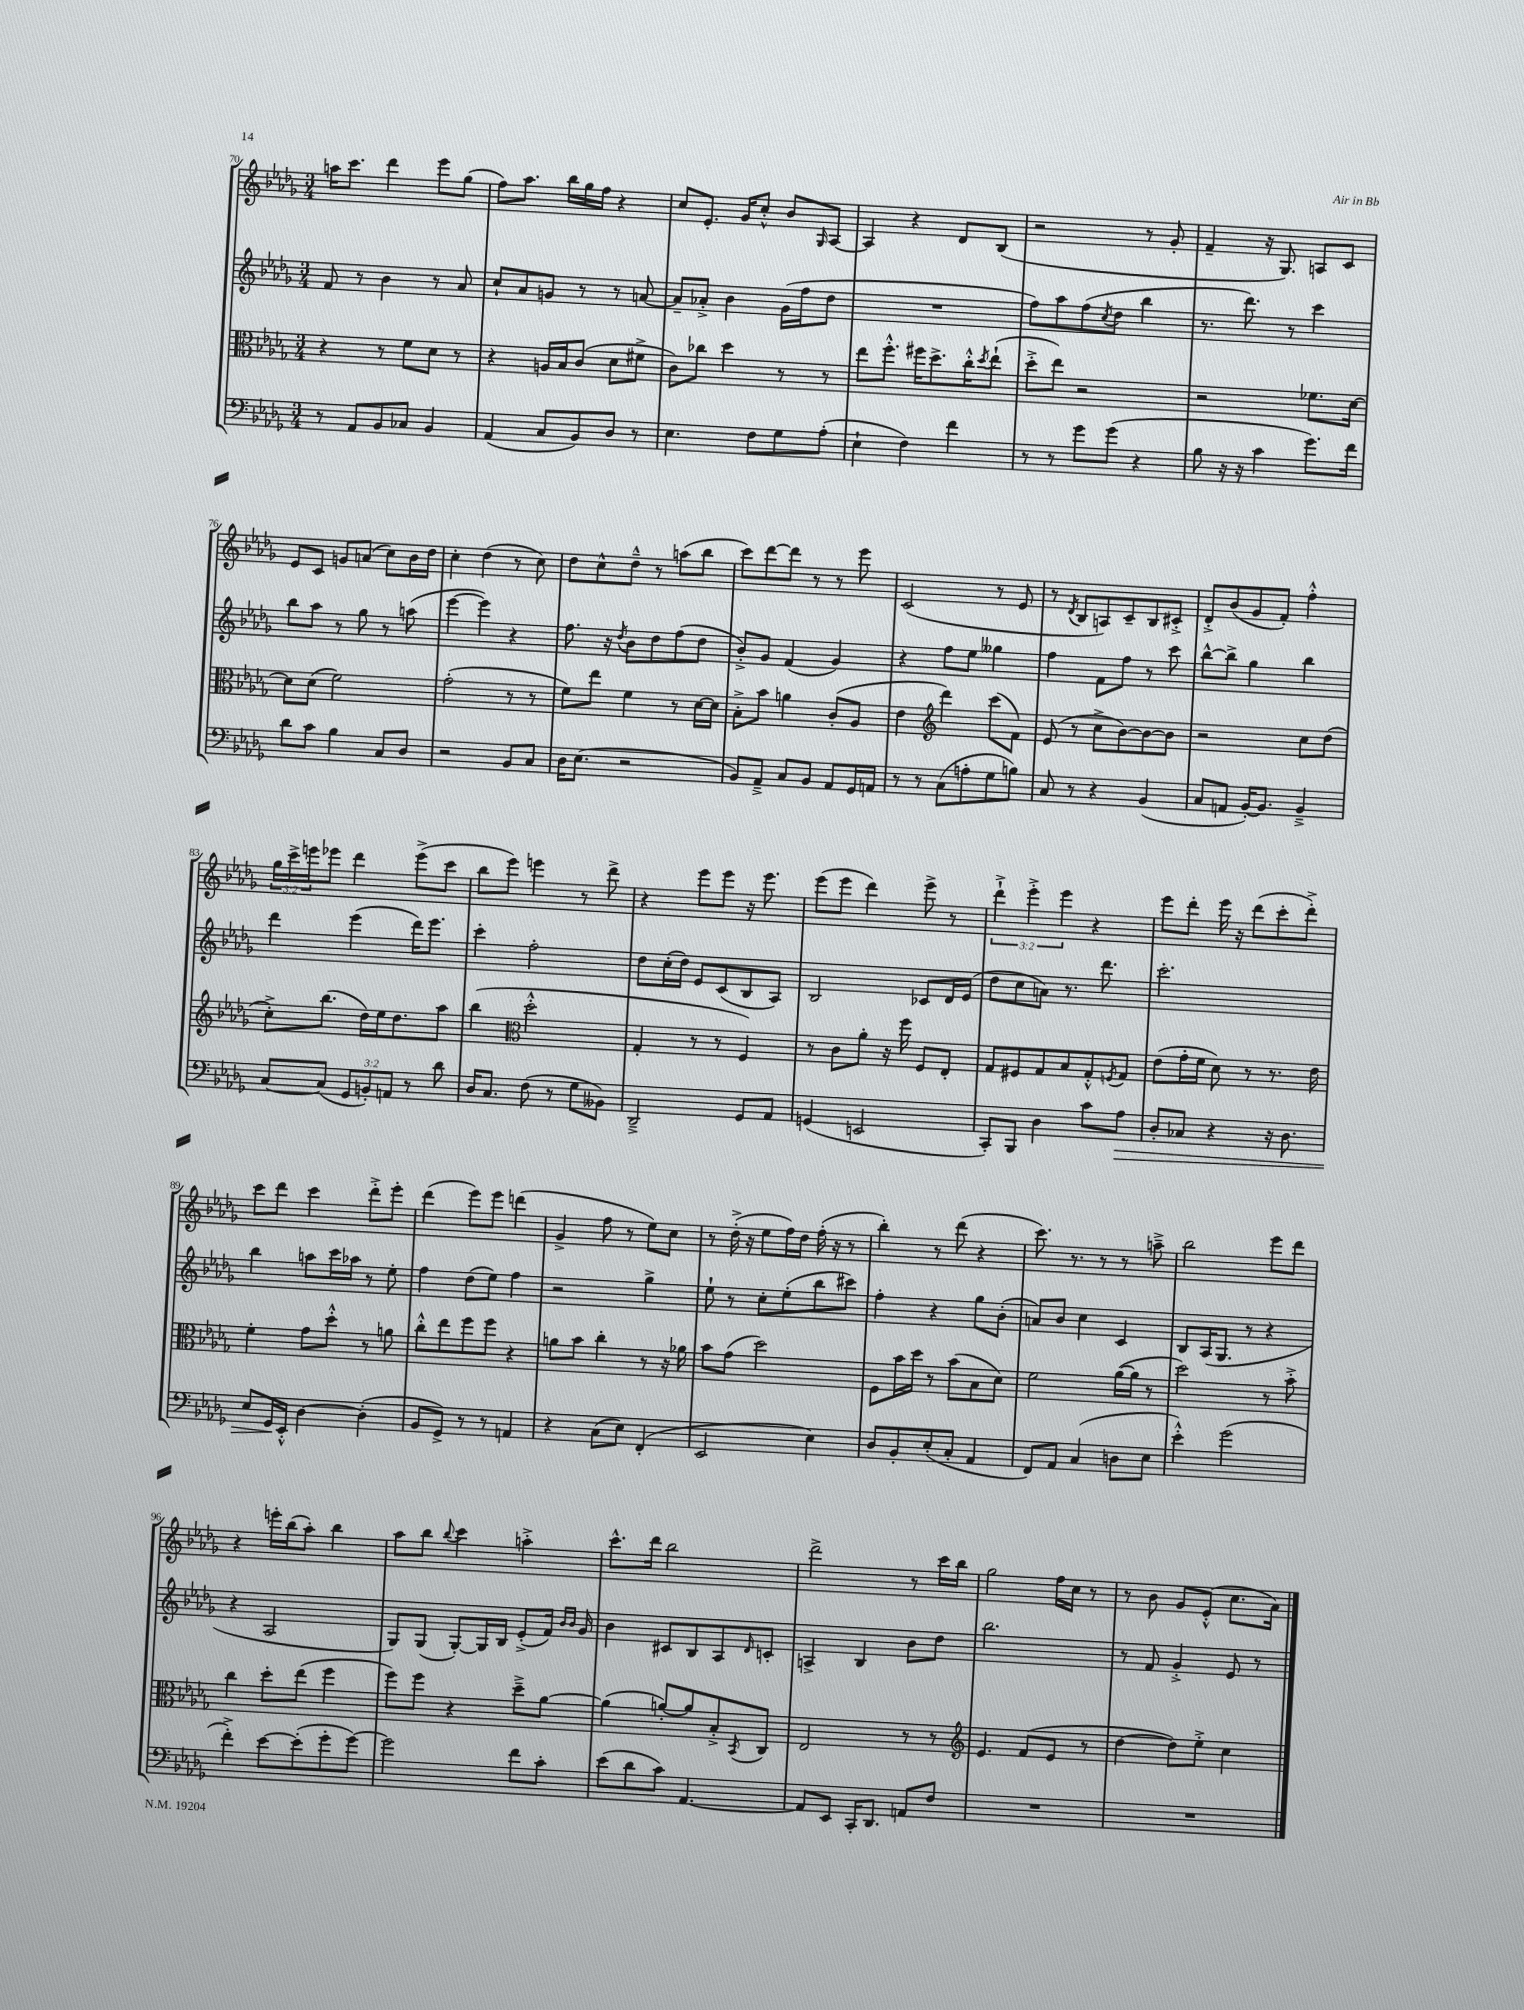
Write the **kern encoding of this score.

**kern	**dynam	**kern	**kern	**kern
*part4	*part4	*part3	*part2	*part1
*staff4	*staff4	*staff3	*staff2	*staff1
*clefF4	*	*clefC3	*clefG2	*clefG2
*k[b-e-a-d-g-]	*	*k[b-e-a-d-g-]	*k[b-e-a-d-g-]	*k[b-e-a-d-g-]
*M3/4	*	*M3/4	*M3/4	*M3/4
=70	=70	=70	=70	=70
8r	.	4r	8f/	16aan\KL
.	.	.	.	8.ccc\J
8AA-/L	.	.	8r	.
8BB-/	.	8r	4b-\	4ddd-\
8C-X/J	.	8f\L	.	.
4BB-/	.	8d-\J	8r	8eee-\L
.	.	8r	8a-/	(8gg-\J
=71	=71	=71	=71	=71
(4AA-/	.	4r	8cc`/L	8ff\L)
.	.	.	8a-/	8.aa-\J
8C/L	.	16An/LL	8gn/J	.
.	.	16B-/J	.	16bb-\LL
8BB-/)	.	(8c/J	8r	16gg-\
.	.	.	.	16ff\JJ
8D-/J	.	8d-\L	8r	4r
8r	.	8f#X^\J	[8an/	.
=72	=72	=72	=72	=72
4.E-\	.	8c\L)	8a~/L]	8cc/L
.	.	8cc-X\J	8a-X'^/J	8.e-'/J
.	.	4dd-\	4b-\	.
.	.	.	.	16g-/KL
8F\L	.	.	.	8cc'^^/J
8G-\	.	8r	(16g-\LL	8b-/L
.	.	.	16ff\J	.
.	.	.	.	16qqG-/
(8A-'\J	.	8r	8dd-\J	[8A-/J
=73	=73	=73	=73	=73
4E-`\	.	8ee-\L	2.r	4A-/]
.	.	8.ff'^^\J	.	.
4F\)	.	.	.	4r
.	.	16ff#X\KL	.	.
.	.	8.dd-^\	.	.
4f\	.	.	.	8d-/L
.	.	16cc'^^\K	.	.
.	.	8qdd-/	.	.
.	.	(8ee-`\J	.	(8B-/J
=74	=74	=74	=74	=74
8r	.	8dd-'^\L	8ff\L)	2r
8r	.	8ee-\J)	8aa-\	.
8g-\L	.	2r	(8ff\	.
.	.	.	8qcc/	.
(8g-\J	.	.	8dd-\J	.
4r	.	.	4bb-\	8r
.	.	.	.	8g-'/
=75	=75	=75	=75	=75
8B-\	.	2r	8.r	4f~/
16r	.	.	.	.
16r	.	.	8.ddd-\)	.
4c\	.	.	.	16r
.	.	.	.	8.G-/)
.	.	.	8r	.
8.g-\L)	.	8.f-X\L	4ccc\	8An/L
.	.	.	.	8c/J
16f\Jk	.	[16d-\Jk	.	.
!!LO:LB:g=z
=76	=76	=76	=76	=76
8d-\L	.	8d-\L]	8bb-\L	8e-/L
8c\J	.	(8d-\J	8aa-\J	8c/J
4B-\	.	2f\)	8r	8gn/L
.	.	.	8gg-\	(8an/J
8C/L	.	.	8r	8cc\L)
8D-/J	.	.	(8aan\	16b-\L
.	.	.	.	16dd-\JJ
=77	=77	=77	=77	=77
2r	.	(2g-'\	[4eee-\	4cc'\
.	.	.	4eee-\])	(4dd-\
8BB-/L	.	8r	4r	8r
8C/J	.	8r	.	8cc\)
=78	=78	=78	=78	=78
16D-\KL	.	8f\L)	8.ff\	8dd-\L
(8.E-\J	.	.	.	.
.	.	8ee-\J	.	8cc^^\
.	.	.	16r	.
.	.	.	8qdd-/	.
2r	.	4f\	8b-\L	8dd-~^^\J
.	.	.	8dd-\	8r
.	.	8r	(8ff\	(8aan\L
.	.	[16d-\LL	8dd-\J	8bb-\J
.	.	16d-\JJ]	.	.
=79	=79	=79	=79	=79
8BB-/L)	.	8B-'^\L	8b-'^/L)	8ccc\L)
8AA-~^/J	.	8b-\J	8g-/J	[8ddd-\
8C/L	.	4an\	(4f/	8ddd-\J]
8BB-/J	.	.	.	8r
8AA-/L	.	(8c'/L	4g-/)	8r
16GG-/L	.	8A-/J	.	8eee-\
16AAn/JJ	.	.	.	.
=80	=80	=80	=80	=80
8r	.	4e-\	4r	(2c/
8r	.	.	.	.
*	*	*clefG2	*	*
(8C\L	.	4ddd-\)	8ff\L	.
8An'\	.	.	8ee-\J	.
8G-\	.	(8ccc\L	4gg--X\	8r
8Bn\J)	.	8f\J)	.	8e-/
=81	=81	=81	=81	=81
8C/	.	(8e-/	4ff\	8r
.	.	.	.	8qd-/
8r	.	8r	.	8B-/L
4r	.	8cc^\L	8f\L	8An/)
.	.	[8b-\)	8ff\J	8c~/
(4BB-/	.	8b-\_	8r	8B-/
.	.	8b-\J]	8ccc\	8c#X'^/J
=82	=82	=82	=82	=82
8C/L	.	2r	[8bb-^^\L	8d-'^/L
8AAn/J	.	.	8bb-^\J]	(8b-/
[16BB-'/KL)	.	.	4gg-\	8g-/
8.BB-/J]	.	.	.	.
.	.	.	.	8f'/J)
4BB-~^/	.	8cc\L	4bb-\	4ff'^^\
.	.	(8dd-\J	.	.
!!LO:LB:g=z
=83	=83	=83	=83	=83
[8C/L	.	8cc'^\L)	4ddd-\	24gg-\LL
.	.	.	.	24ccc^\
.	.	.	.	24eeen\J
(8C/J]	.	(8.bb-\J	.	8eee-X\J
12GG-/L	.	.	(4eee-\	4ddd-\
.	.	16dd-\LL)	.	.
12BBn'/)	.	.	.	.
.	.	16ee-\J	.	.
12AAn/J	.	.	.	.
.	.	8.dd-\	.	.
8r	.	.	16ddd-\KL)	(8eee-^\L
.	.	.	8.eee-\J	.
8d-\	.	8aa-\J	.	8ccc\J
=84	=84	=84	=84	=84
16D-/KL	.	(4bb-\	4ccc'\	8bb-\L
8.C/J	.	.	.	.
.	.	.	.	8eee-\J)
*	*	*clefC3	*	*
(8F\	.	2dd-'^^\	2ff'\	4eeen\
8r	.	.	.	.
8G-\L	.	.	.	8r
8BB--X\J)	.	.	.	8ddd-^\
=85	=85	=85	=85	=85
2DD-~^/	.	4G-'/	8dd-\L	4r
.	.	.	(16cc'\L	.
.	.	.	16dd-\JJ)	.
.	.	8r	8e-/L	8eee-\L
.	.	8r	(8c/	8eee-\J
8GG-/L	.	4F/)	8B-/	16r
.	.	.	.	8.eee-\
8AA-/J	.	.	8A-/J)	.
=86	=86	=86	=86	=86
(4GGn/	.	8r	2B-/	(8eee-\L
.	.	8c\L	.	8eee-\J
2EEn/	.	8a-'\J	.	4ddd-\)
.	.	16r	.	.
.	.	16ff\	.	.
.	.	8F/L	8c-X/L	8eee-^\
.	.	8E-'/J	16d-/L	8r
.	.	.	(16e-/JJ	.
=87	=87	=87	=87	=87
8CC'/L)	.	8G-/L	8dd-\L	6ddd-`^\
8BBB-/J	.	8F#X/	8cc\	.
.	.	.	.	6eee-'^\
4D-\	.	8G-/	8an\J)	.
.	.	.	.	6eee-\
.	.	8B-/	8.r	.
8c\L	.	8G-'^^/	.	4r
.	.	.	8.ddd-\	.
.	.	8qFn/	.	.
!	!LO:HP:b	!	!	!
8A-\J	>	8G-/J	.	.
=88	=88	=88	=88	=88
8D-'/L	.	(8e-\L	2.ccc'\	8eee-\L
8C-X/J	.	16g-'\L	.	8ddd-'\J
.	.	16f\JJ	.	.
4r	.	8d-\)	.	16eee-\
.	.	.	.	16r
.	.	8r	.	(8ddd-\L
16r	.	8.r	.	8ccc'\
8.D-\	.	.	.	.
.	.	.	.	8ddd-'^\J)
.	.	16e-\	.	.
!!LO:LB:g=z
=89	=89	=89	=89	=89
8E-/L	.	4f'\	4bb-\	8ccc\L
16GG-/L	.	.	.	8ddd-\J
16EE-'^^/JJ	]	.	.	.
[4D-\	.	8g-\L	8aan\L	4ccc\
.	.	8dd-'^^\J	16ccc\L	.
.	.	.	16aa-X\JJ	.
(4D-'\]	.	8r	8r	8ddd-'^\L
.	.	8an\	8ee-'\	8eee-'\J
=90	=90	=90	=90	=90
8BB-/L	.	8cc'^^\L	4ff\	(4ddd-\
8GG-^/J)	.	8ee-\	.	.
8r	.	8ff\	(8dd-\L	8eee-\L)
8r	.	8ff\J	8ee-\J)	8eee-\J
4AAn/	.	4r	4ff\	(4dddn\
=91	=91	=91	=91	=91
4r	.	8an\L	2r	4g-^/
.	.	8b-\J	.	.
(8C\L	.	4cc'\	.	8ff\
8E-\J)	.	.	.	8r
(4FF'/	.	8r	4gg-^\	8ee-\L)
.	.	16r	.	8cc\J
.	.	16a-X\	.	.
=92	=92	=92	=92	=92
2EE-/	.	8b-\L	8ee-`\	8r
.	.	(8g-\J	8r	(16dd-'^\
.	.	.	.	16r
.	.	2dd-\)	8cc'\L	8ee-\L
.	.	.	(8ee-'\	16ff\L)
.	.	.	.	16dd-\JJ
4E-\)	.	.	8bb-\	(16ff'\
.	.	.	.	16r
.	.	.	8ccc#X\J)	8r
=93	=93	=93	=93	=93
8D-/L	.	8F\L	4ff'\	4bb-'\)
8BB-'/	.	16b-\L	.	.
.	.	16dd-\JJ	.	.
(8E-'/	.	8r	4r	8r
8C'/J	.	(8b-\L	.	(8ddd-\
4AA-/	.	8B-\	8gg-\L	4r
.	.	8d-\J)	(8b-'\J	.
=94	=94	=94	=94	=94
8FF/L)	.	2f\	8an/L)	8.ccc\)
8AA-/J	.	.	8b-/J	.
.	.	.	.	8.r
(4C/	.	.	4cc\	.
.	.	.	.	8r
8Dn\L	.	([16a-\LL	4c/	8r
.	.	16a-\JJ]	.	.
8E-\J	.	8r	.	8aan~^\
=95	=95	=95	=95	=95
4e-'^^\)	.	2dd-\)	8B-/L	2bb-\
.	.	.	(16A-/K	.
.	.	.	8.G-/J	.
(2g-\	.	.	.	.
.	.	.	8r	.
.	.	8r	4r	8eee-\L
.	.	8b-'^\	.	8ddd-\J
!!LO:LB:g=z
=96	=96	=96	=96	=96
4f'^\)	.	4cc\	4r	4r
[8e-\L	.	8dd-'\L	2A-/	16eeen'\LL
.	.	.	.	(16bb-\J
(8e-'\]	.	(8ee-\J	.	8aa-'\J)
8g-'\	.	4ff\	.	4bb-\
[8g-\J)	.	.	.	.
=97	=97	=97	=97	=97
2g-\]	.	8ff\L)	8G-/L)	8aa-\L
.	.	8ff\J	(8G-/J	8bb-\J
.	.	.	.	8qqbb-/
.	.	4r	[8G-'/L)	4ccc\
.	.	.	16G-/L]	.
.	.	.	16B-/JJ	.
8f\L	.	8dd-~^\L	(8e-'^/L	4aan'^\
8c'\J	.	[8a-\J	16f/Jk)	.
.	.	.	16qqb-/LL	.
.	.	.	16qqb-/JJ	.
.	.	.	16g-/	.
=98	=98	=98	=98	=98
(8e-\L	.	(4a-\]	4b-\	8.ccc^^\L
8d-\	.	.	.	.
.	.	.	.	16ddd-\Jk
8c\J)	.	[8an'/L)	8c#X/L	2bb-\
[4.AA-/	.	8a/]	8B-/	.
.	.	8B-'^/	8A-/	.
.	.	8qBB-/	16qqd-/	.
.	.	8C/J	8cn'/J	.
=99	=99	=99	=99	=99
8AA-/L]	.	2E-/	4An^/	2ddd-^\
8EE-/J	.	.	.	.
16CC'/KL	.	.	4B-/	.
8.DD-/J	.	.	.	.
8AAn/L	.	8r	8b-\L	8r
8F/J	.	8r	8dd-\J	16ccc\LL
.	.	.	.	16bb-\JJ
=100	=100	=100	=100	=100
*	*	*clefG2	*	*
2.r	.	4.e-/	2.bb-\	2gg-\
.	.	(8f/L	.	.
.	.	8e-/J	.	16ff\LL
.	.	.	.	16cc\JJ
.	.	8r	.	8r
=101	=101	=101	=101	=101
2.r	.	[4dd-\	8r	8r
.	.	.	8f/	8b-\
.	.	8dd-\L])	4g-'^/	8g-/L
.	.	8ee-'^\J	.	(8e-'^^/J
.	.	4cc\	8e-/	8.cc\L
.	.	.	8r	.
.	.	.	.	16a-\Jk)
==	==	==	==	==
*-	*-	*-	*-	*-
